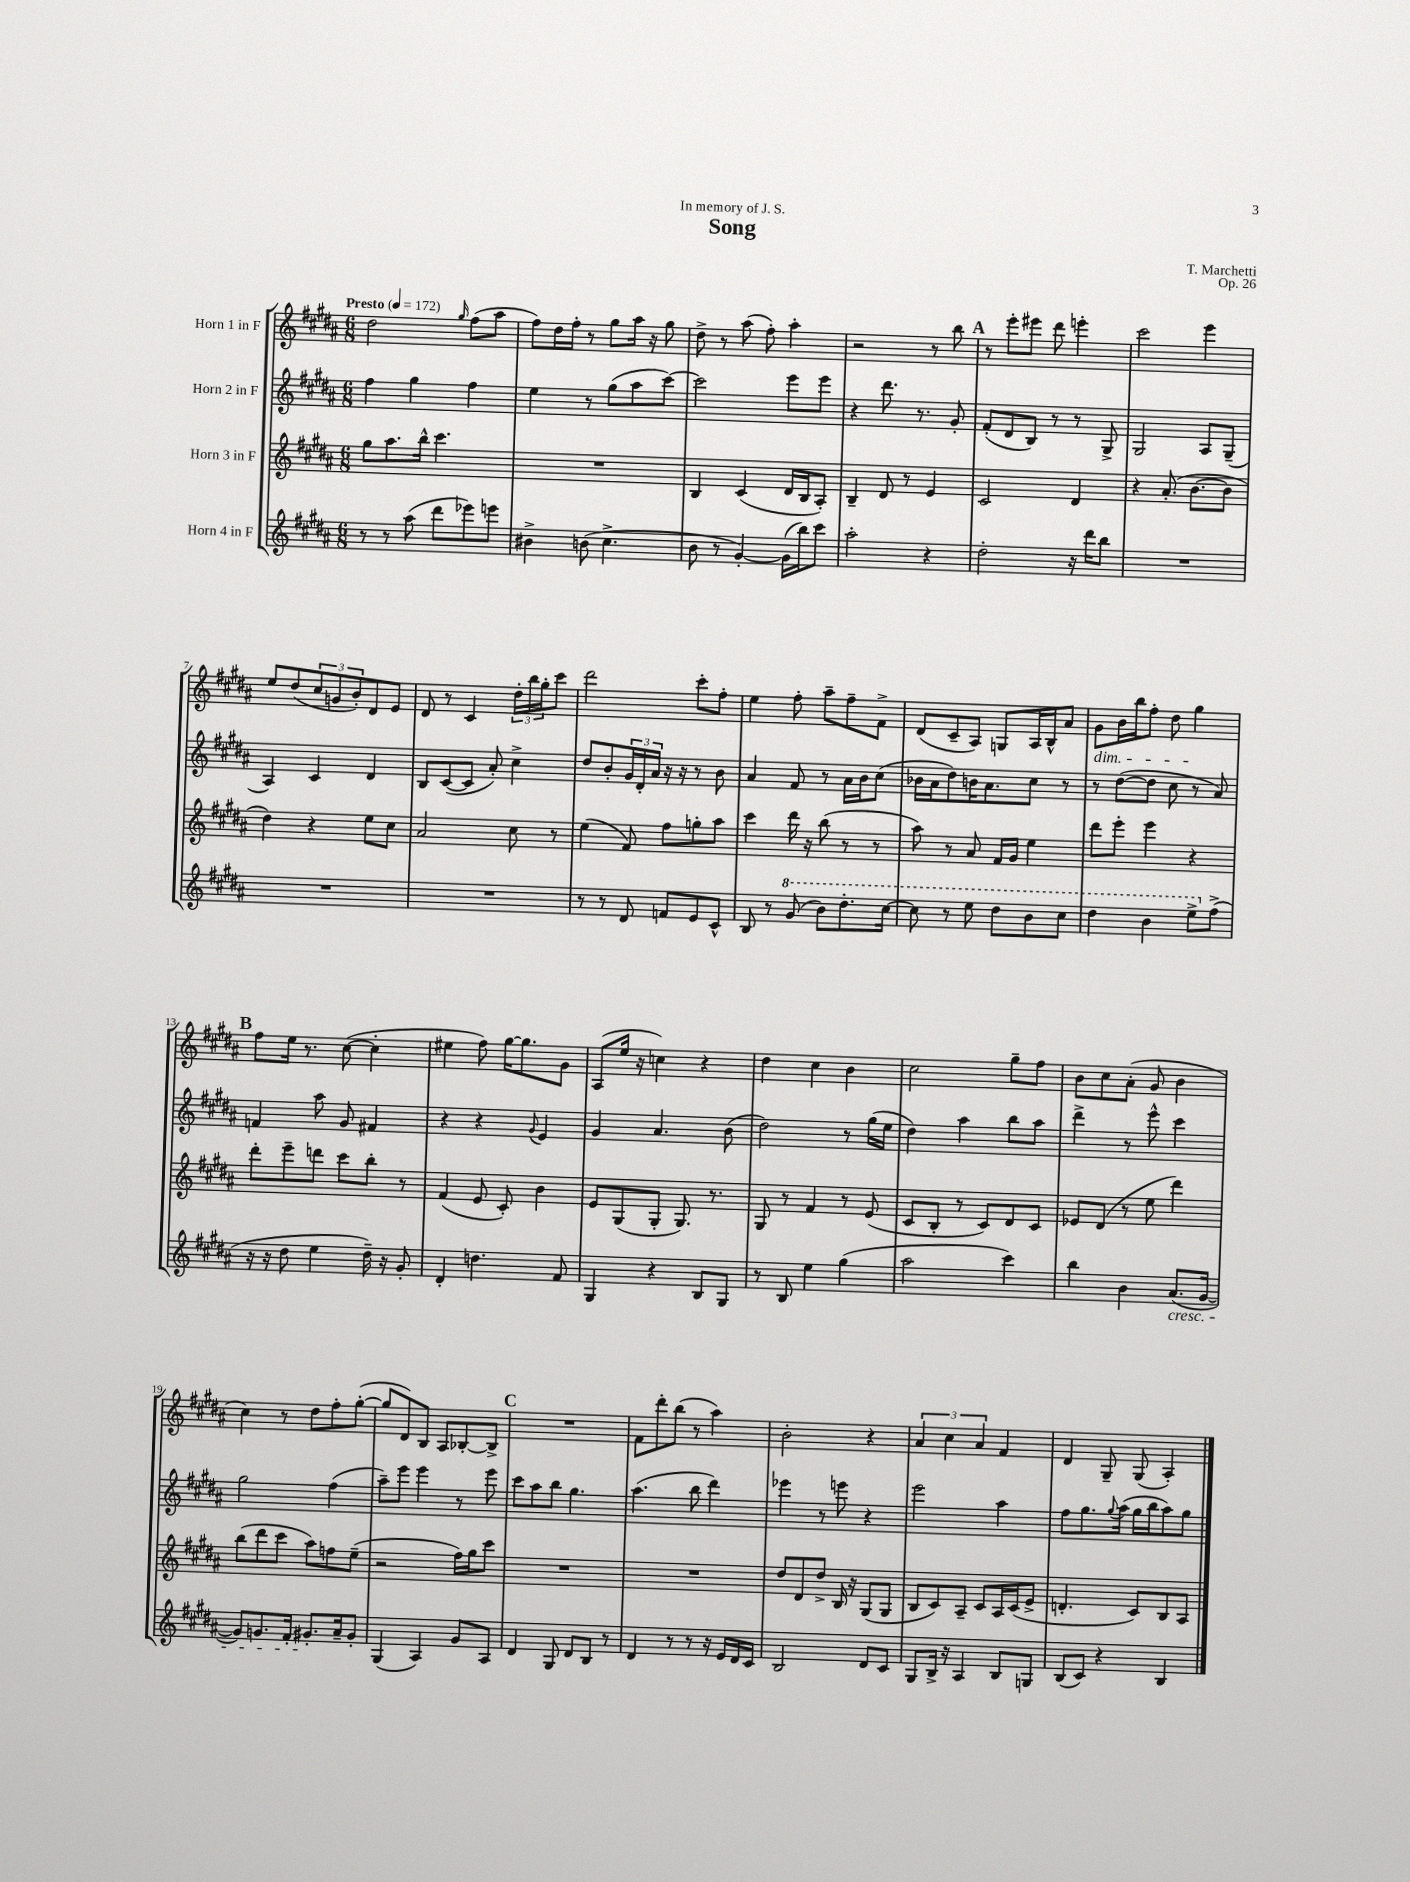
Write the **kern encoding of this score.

**kern	**kern	**kern	**kern
*staff4	*staff3	*staff2	*staff1
*clefG2	*clefG2	*clefG2	*clefG2
*k[f#c#g#d#a#]	*k[f#c#g#d#a#]	*k[f#c#g#d#a#]	*k[f#c#g#d#a#]
*M6/8	*M6/8	*M6/8	*M6/8
*MM172	*MM172	*MM172	*MM172
8r	8gg#\L	4ff#\	2dd#\
8r	8.aa#\	.	.
(8aa#\	.	4gg#\	.
.	16bb^^\Jk	.	.
8ddd#\L	4.ccc#\	.	.
.	.	.	16qqgg#/
8eee-\)	.	4ff#\	(8ff#\L
8eee\J	.	.	8aa#\J
=	=	=	=
4b#^\	2.r	4ee\	8ff#\L)
.	.	.	16dd#\L
.	.	.	16ff#'\JJ
(8b\	.	8r	8r
4.cc#^\	.	(8gg#\L	8gg#\L
.	.	8aa#\	16aa#\Jk
.	.	.	16r
.	.	[8ccc#\J)	8gg#\
=	=	=	=
8b\	4B/	2ccc#\]	8dd#^\
8r	.	.	8r
[4g#'/)	(4c#/	.	(8aa#\
.	.	.	8ff#'\)
(16g#\]LL	16d#/LL	8eee\L	4aa#'\
16bb\J)	16B/J	.	.
8ccc#\J	8A#'/J)	8eee\J	.
=	=	=	=
2aa#'\	4B~/	4r	2r
.	8d#/	8.ddd#\	.
.	8r	.	.
.	.	8.r	.
4r	4e/	.	8r
.	.	8g#'/	8bb\
=	=	=	=
2dd#'\	2c#/	(8f#'/L	8r
.	.	8d#/	8eee'\L
.	.	8B/J)	8eee#\J
.	.	8r	8ddd#\
16r	4d#/	8r	4eee'\
16ddd#\LK	.	.	.
8bb\J	.	8G#^/	.
=	=	=	=
2.r	4r	2G#/	2ccc#\
.	(8.a#'/	.	.
.	[8.b\L	.	.
.	.	8A#/L	4eee\
.	8b\]J	(8G#~/J	.
=	=	=	=
2.r	4dd#\)	4A#/)	8ee/L
.	.	.	(8dd#/
.	4r	4c#/	12cc#/
.	.	.	12g/
.	.	.	12b'/)
.	8ee\L	4d#/	8d#/
.	8cc#\J	.	8e/J
=	=	=	=
2.r	2a#/	8B/L	8d#/
.	.	([8c#/	8r
.	.	8c#/]J	4c#/
.	.	8a#'/)	.
.	8cc#\	4cc#^\	24dd#'\LL
.	.	.	24bb\
.	.	.	24gg#'\J
.	8r	.	8ccc#\J
=	=	=	=
8r	(4ee\	8dd#/L	2ddd#\
8r	.	8b'/	.
8d#/	8f#/)	24g#/L	.
.	.	24d#'/	.
.	.	24a#/JJ	.
8f/L	8ff#\L	16r	.
.	.	16r	.
8e/	8gg'\	8r	8ccc#'\L
8c#^^/J	8aa#\J	8b\	8ff#'\J
=	=	=	=
8B/	4ccc#\	4a#/	4ee\
8r	.	.	.
(8gg#/	16ddd#\	8f#/	8ff#'\
.	16r	.	.
8bb\L)	(8bb\	8r	8aa#~\L
8.ddd#'\	8r	16a#\LL	8ff#~\
.	.	16b\J	.
.	8r	(8cc#\J	8f#^\J
[16ccc#\Jk	.	.	.
=	=	=	=
8ccc#\]	8aa#\)	16b-\LL	(8d#/L
.	.	16a#\J	.
8r	8r	8dd#\)	8c#~/
8eee\	8a#/	16b\K	8A#/J)
.	.	8.a#\	.
8ddd#\L	16f#/LL	.	8G/L
.	16g#/JJ	.	.
8bb\	4ee\	8cc#\J	16A#/L
.	.	.	16B^^/J
8ccc#\J	.	8r	8a#/J
=	=	=	=
4ddd#\	8ddd#\L	8r	8g#\L
.	8eee'\J	([8dd#\L	16b\L
.	.	.	16bb\J
4bb\	4eee\	8dd#\]J	8ff#'\J
.	.	8cc#\	8dd#\
8eee^\L	4r	8r	4gg#\
(8ff#^\J	.	8a#/)	.
=	=	=	=
16r	8ddd#'\L	4f/	8ff#\L
16r	.	.	.
8dd#\	8eee~\	.	16ee\Jk
.	.	.	8.r
4ee\	8ddd\J	8aa#\	.
.	8ccc#\L	8g#/	([8cc#\
16dd#~\)	8bb'\J	4f#/	4cc#'\]
16r	.	.	.
8g#'/	8r	.	.
=	=	=	=
4d#'/	(4f#/	4r	4ee#\
4.dd\	8e/	4r	8ff#\)
.	8c#'/)	.	[16gg#\LK
.	.	.	8.gg#\]
.	.	8qqg#/	.
.	4b\	4e/	.
8f#/	.	.	8g#\J
=	=	=	=
4G#/	8e/L	4g#/	(8A#/L
.	(8G#/	.	16ee/Jk
.	.	.	16r
4r	8G#'/J	4.a#/	4cc\)
.	8.G#/)	.	.
8B/L	.	.	4r
.	8.r	.	.
8G#/J	.	(8b\	.
=	=	=	=
8r	8G#/	2dd#\)	4dd#\
8B/	8r	.	.
4ee\	4f#/	.	4cc#\
(4gg#\	8r	8r	4b\
.	(8e/	(16gg#\LL	.
.	.	16ee\JJ	.
=	=	=	=
2aa#\	8c#/L	4dd#\)	2cc#\
.	8B'/J	.	.
.	8r	4aa#\	.
.	8c#/L)	.	.
4ccc#\)	8d#/	8bb\L	8gg#~\L
.	8c#/J	8aa#\J	8ff#\J
=	=	=	=
4bb\	8e-/L	4ddd#^\	8b\L
.	(8d#/J	.	8cc#\
4b\	8r	8r	(8a#'\J
.	8ee\	8eee^^\	8g#/
(8.a#/L	4ddd#\)	4ccc#\	4b\
[16g#/Jk	.	.	.
=	=	=	=
8g#/]L)	(8bb\L	2gg#\	4cc#\)
8.g/	8ddd#\	.	.
.	8ccc#\J	.	8r
16f#'/Jk	.	.	.
8.g#'/L	8aa#\L)	.	8dd#\L
.	8ff\	(4ff#\	8ff#'\
16a#~/k	.	.	.
8g#'/J	(8ee~\J	.	([8gg#'\J
=	=	=	=
(4G#/	2r	8aa#~\L)	8gg#/]L
.	.	8eee\J	8d#/)
4A#/)	.	4eee\	8B/J
.	.	.	8A#/L
8g#/L	16ff#\LL)	8r	[8B-'/
.	16gg#\J	.	.
8A#/J	8ccc#\J	8eee\	8B-^/]J
=	=	=	=
4d#/	2.r	8ccc#\L	2.r
.	.	8aa#\	.
8G#/	.	8bb\J	.
8d#/L	.	4.gg#\	.
8B/J	.	.	.
8r	.	.	.
=	=	=	=
4d#/	2.r	(4.aa#\	8f#\L
.	.	.	8ddd#'\
8r	.	.	(8bb\J
8r	.	8bb\	8r
16r	.	4ddd#\)	4aa#\)
16e/LL	.	.	.
16d#/	.	.	.
16c#/JJ	.	.	.
=	=	=	=
2B/	8dd#/L	4eee-\	2b'\
.	8d#/	.	.
.	8dd#^/J	8r	.
.	16B/	8eee\	.
.	16r	.	.
8d#/L	(8G#/L	4r	4r
8c#/J	8G#/J	.	.
=	=	=	=
8G#/L	8B/L	2eee\	6a#/
16B^/Jk	8c#/)	.	.
.	.	.	6cc#\
16r	.	.	.
4A#/	8A#~/J	.	.
.	.	.	6a#/
.	8c#/L	.	.
8B/L	16A#/L	4aa#\	4f#/
.	(16c#/J	.	.
8G/J	8e^/J	.	.
=	=	=	=
(8B/L	4.d'/	8ff#\L	4d#/
8c#/J)	.	8.gg#\	.
4r	.	.	8G#~/
.	.	8qqgg#/	.
.	.	(16aa#\Jk	.
.	8c#/L)	16gg#\LL	(8G#/
.	.	16bb\J	.
4B/	8B/	8aa#\)	4A#'/)
.	8A#/J	8gg#\J	.
==	==	==	==
*-	*-	*-	*-
